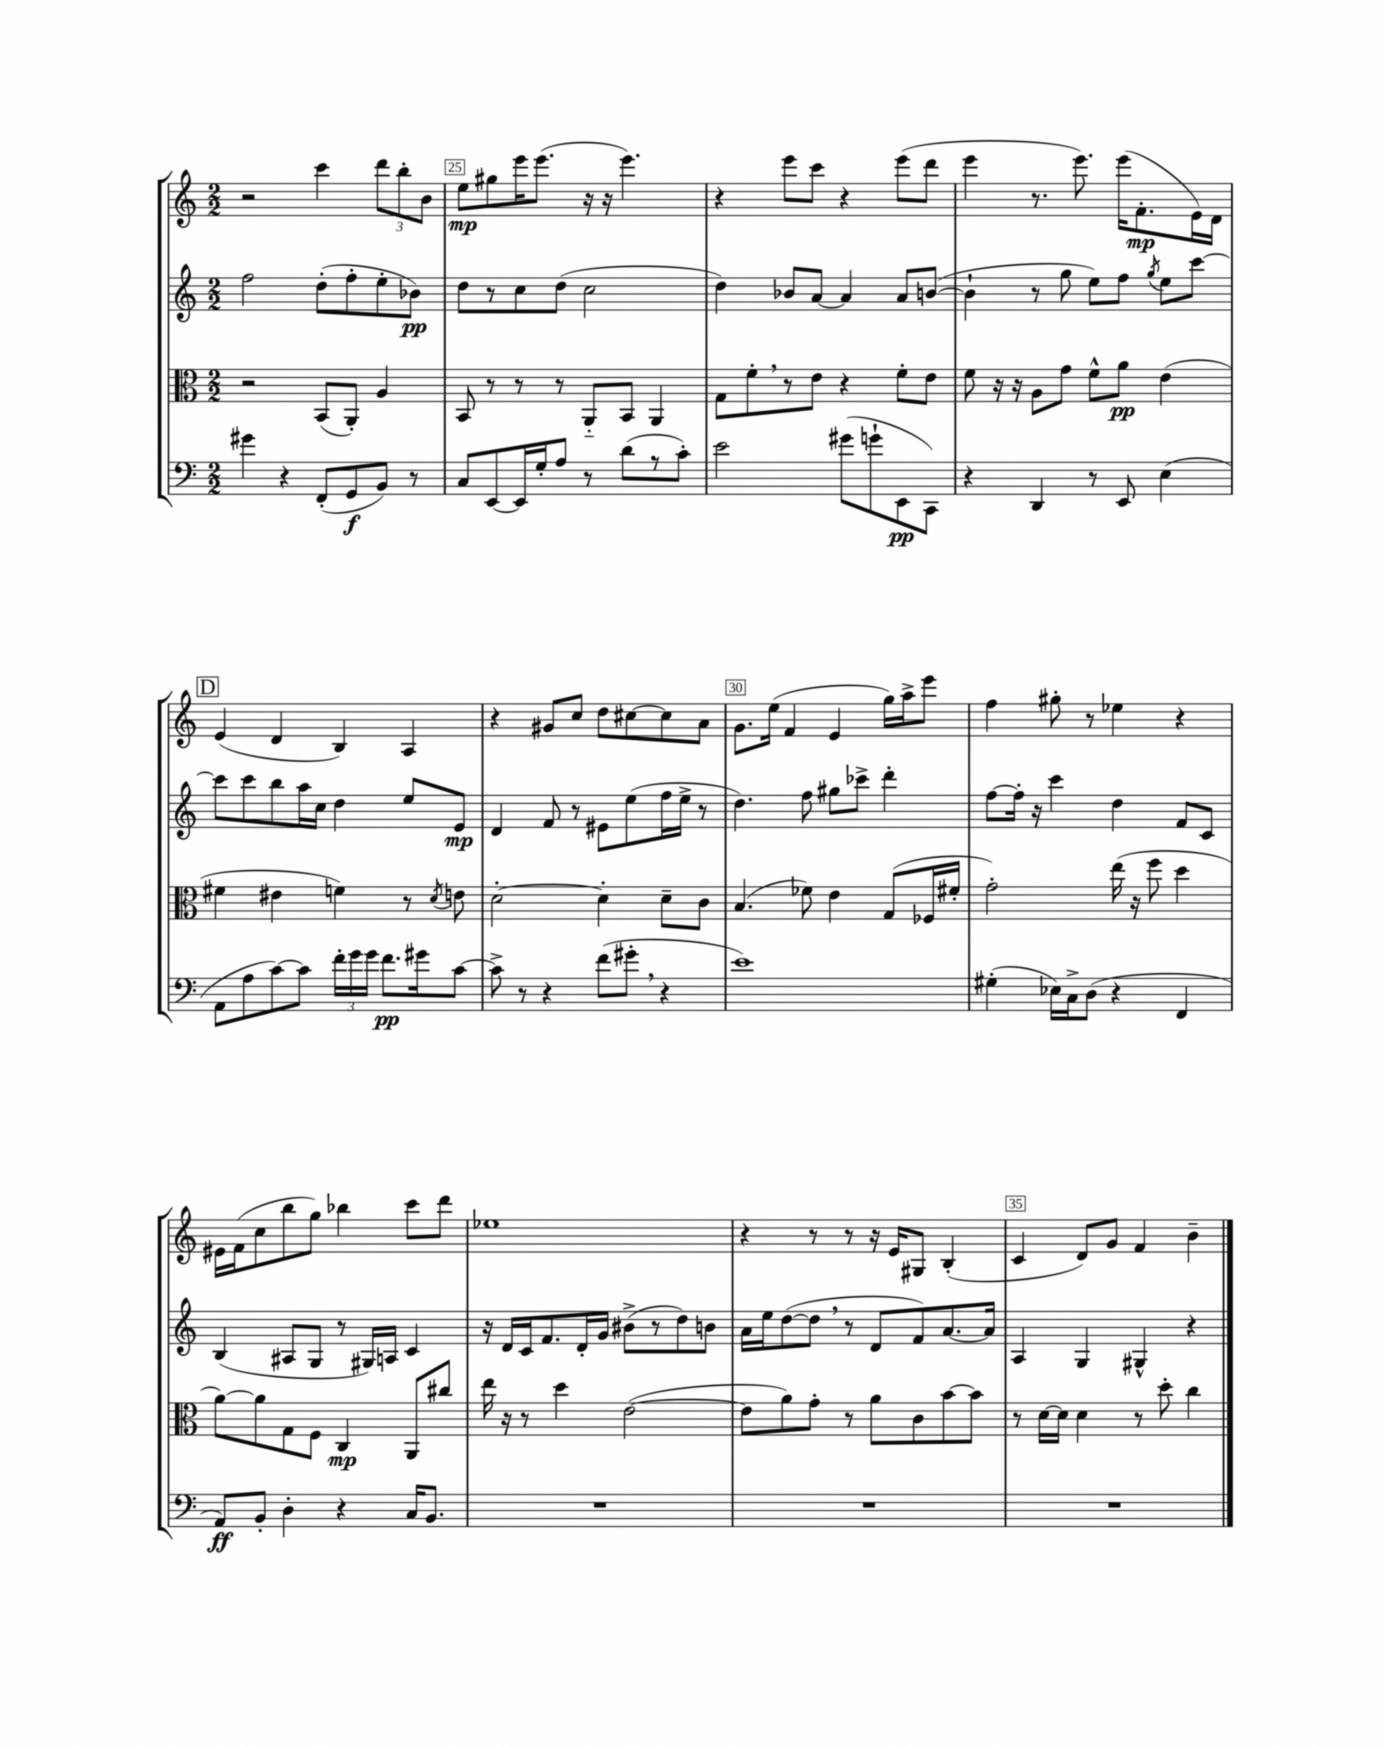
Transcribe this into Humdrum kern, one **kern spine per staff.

**kern	**kern	**kern	**kern
*staff4	*staff3	*staff2	*staff1
*clefF4	*clefC3	*clefG2	*clefG2
*k[]	*k[]	*k[]	*k[]
*M2/2	*M2/2	*M2/2	*M2/2
4g#	2r	2ff	2r
4r	.	.	.
(8FF'	(8BB	(8dd'	4ccc
8GG	8AA')	8ff'	.
8BB)	4A	8ee'	12ddd
.	.	.	12bb'
8r	.	8b-)	.
.	.	.	12b
=	=	=	=
8C	8BB	8dd	8ee
[8EE	8r	8r	8gg#
16EE]	8r	8cc	16eee
16G'	.	.	(8.eee
8A	8r	(8dd	.
8r	8AA'~	2cc	16r
.	.	.	16r
(8d	8BB	.	4.eee)
8r	4AA	.	.
8c')	.	.	.
=	=	=	=
2e	8G	4dd)	4r
.	8f'	.	.
.	8r	8b-	8eee
.	8e	[8a	8ccc
(8g#	4r	4a]	4r
8g`	.	.	.
8EE	8f'	8a	(8eee
8CC)	8e	([8b	8ddd
=	=	=	=
4r	8f	4b`]	4eee
.	16r	.	.
.	16r	.	.
4DD	8A	8r	8.r
.	8g	8gg	.
.	.	.	8.eee)
8r	8f^^	8ee)	.
8EE	8a	8ff	(16eee
.	.	.	8.f'
.	.	8qgg	.
(4E	(4e	8ee	.
.	.	[8ccc	16e)
.	.	.	16d
=	=	=	=
8AA	4f#	8ccc]	(4e
8A	.	8ccc	.
[8c)	4e#	8bb	4d
8c]	.	16aa	.
.	.	16cc	.
24f'	4f)	4dd	4B)
24g	.	.	.
24g	.	.	.
8.f	.	.	.
.	8r	8ee	4A
16g#	.	.	.
.	8qd	.	.
[8c	8e	8e	.
=	=	=	=
8c^]	[2d'	4d	4r
8r	.	.	.
4r	.	8f	8g#
.	.	8r	8cc
(8f	4d']	8e#	8dd
8g#'	.	(8ee	[8cc#
4r	8d~	16ff	8cc#]
.	.	16ee^	.
.	8c	8r	8a
=	=	=	=
1e)	(4.B	4.dd)	8.g
.	.	.	(16ee
.	.	.	4f
.	8f-)	8ff	.
.	4e	8gg#	4e
.	.	8ccc-^	.
.	(8G	4ddd'	16gg)
.	.	.	16aa^
.	16F-	.	8eee
.	16f#'	.	.
=	=	=	=
(4G#'	2g')	[8ff	4ff
.	.	16ff']	.
.	.	16r	.
16E-)	.	4ccc	8gg#'
16C^	.	.	.
(8D	.	.	8r
4r	(16ee	4dd	4ee-
.	16r	.	.
.	8ff	.	.
4FF	4dd	8f	4r
.	.	8c	.
=	=	=	=
8AA)	[8a)	(4B	16e#
.	.	.	(16f
8BB'	8a]	.	8cc
4D'	8G	8A#	8bb
.	8F	8G	8gg)
4r	4C	8r	4bb-
.	.	16G#)	.
.	.	16A	.
16C	8AA	4c	8ccc
8.BB	.	.	.
.	8cc#	.	8ddd
=	=	=	=
1r	16ee	16r	1ee-
.	16r	16d	.
.	8r	16c	.
.	.	8.f	.
.	4dd	.	.
.	.	16d'	.
.	.	16g	.
.	([2e	(8b#^	.
.	.	8r	.
.	.	8dd)	.
.	.	8b	.
=	=	=	=
1r	8e]	16a	4r
.	.	16ee	.
.	8a)	([8dd	.
.	8g'	8dd]	8r
.	8r	8r	8r
.	8a	8d	16r
.	.	.	16e
.	8c	8f)	8G#
.	[8b	[8.a	(4B'
.	8b]	.	.
.	.	16a]	.
=	=	=	=
1r	8r	4A	4c
.	[16d	.	.
.	16d]	.	.
.	4d	4G	8d)
.	.	.	8g
.	8r	4G#^^	4f
.	8dd'	.	.
.	4cc	4r	4b~
==	==	==	==
*-	*-	*-	*-
